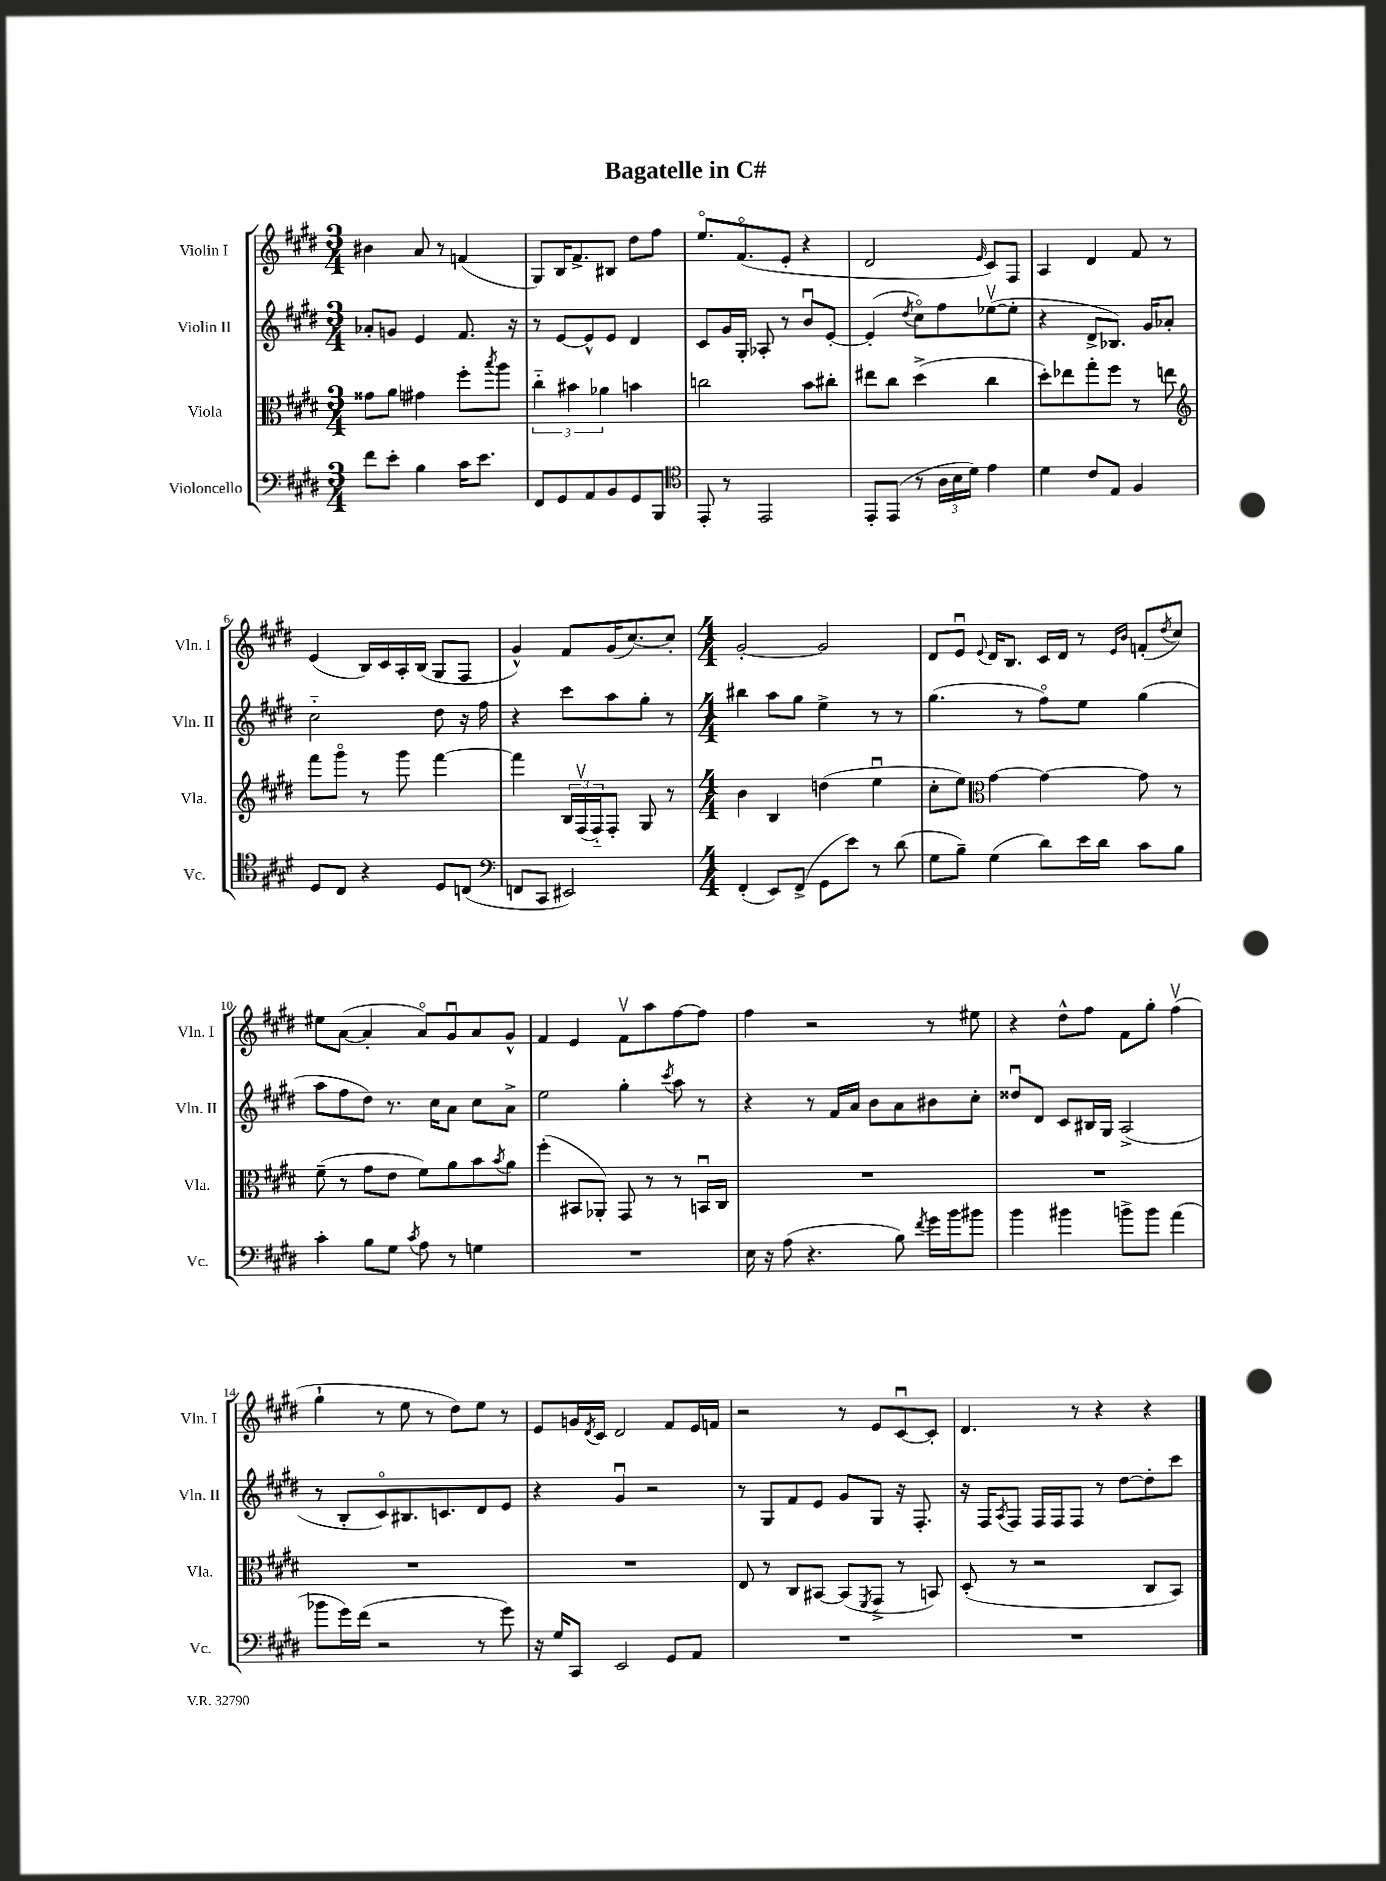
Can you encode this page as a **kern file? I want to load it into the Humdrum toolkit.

**kern	**kern	**kern	**kern
*staff4	*staff3	*staff2	*staff1
*clefF4	*clefC3	*clefG2	*clefG2
*k[f#c#g#d#]	*k[f#c#g#d#]	*k[f#c#g#d#]	*k[f#c#g#d#]
*M3/4	*M3/4	*M3/4	*M3/4
8f#	8g##	8a-'	4b#
8e'	8a	8g	.
4B	4g#	4e	8a
.	.	.	8r
16c#	8ff#'	8.f#	(4f
8.e	.	.	.
.	8qbb	.	.
.	8aa	.	.
.	.	16r	.
=	=	=	=
8FF#	6cc#'~	8r	8G#)
8GG#	.	[8e	16B
.	6b#	.	.
.	.	.	8.f#^
8AA	.	8e^^]	.
.	6a-	.	.
8BB	.	8e	8B#
8GG#	4b	4d#	8dd#
8BBB	.	.	8ff#
=	=	=	=
*clefC4	*	*	*
8EE'	2cc	8c#	8.eeo
8r	.	16g#	.
.	.	16G#'	(8.f#o
2EE	.	8A-'	.
.	.	8r	8e'
.	8b	8bu	4r
.	8cc#'	[8e'	.
=	=	=	=
8EE'	8ee#	(4e']	2d#
(8EE	8cc#	.	.
.	.	8qdd#	.
8r	(4dd#^	8cc#o)	.
24A	.	8ff#	.
24B	.	.	.
24d#)	.	.	.
.	.	.	16qqe
4e	4cc#	([8ee-v	8c#)
.	.	8ee-']	8F#
=	=	=	=
4d#	8dd#')	4r	4A
.	8ee-	.	.
8c#	8gg#'	8d#^	4d#
8E	8ff#	8.B-)	.
4F#	8r	.	8f#
.	.	16g#	.
.	8ee	8a-'	8r
=	=	=	=
*	*clefG2	*	*
8D#	8fff#	2cc#'~	(4e
8C#	8ggg#o	.	.
4r	8r	.	16B)
.	.	.	16c#
.	8ggg#	.	16A'
.	.	.	(16B
8D#	[4fff#	8dd#	8G#
(8C	.	16r	8F#
.	.	16ff#	.
=	=	=	=
*clefF4	*	*	*
8FF	4fff#]	4r	4g#^^)
8CC#	.	.	.
2EE#)	24B	8ccc#	8f#
.	(24F#v	.	.
.	24F#'~)	.	.
.	8F#'	8aa	(16g#
.	.	.	[8.cc#)
.	8G#	8gg#'	.
.	8r	8r	8cc#']
=	=	=	=
*M4/4	*M4/4	*M4/4	*M4/4
(4FF#'	4b	4bb#	[2g#'
8EE)	4B	8aa	.
(8FF#^	.	8gg#	.
8GG#	(4dd	4ee^	2g#]
8e)	.	.	.
8r	4eeu	8r	.
(8d#	.	8r	.
=	=	=	=
8G#	8cc#'	(4.gg#	8d#
8B~)	8ee)	.	8eu
*	*clefC3	*	*
.	.	.	8qqe
(4G#	[4g#	.	16d#
.	.	.	8.B
.	.	8r	.
8d#)	4g#_	8ff#o)	16c#
.	.	.	16d#
16e	.	8ee	8r
16d#	.	.	.
.	.	.	16qqe
.	.	.	16qqb
8c#	8g#]	(4gg#	(8f'
.	.	.	8qdd#
8B	8r	.	8cc#)
=	=	=	=
4c#'	(8f#~	8aa	8ee#
.	8r	8ff#	([8a
8B	8g#	8dd#)	4a']
8G#	8e	8.r	.
8qc#	.	.	.
8A	8f#)	.	8ao)
.	.	16cc#	.
8r	8a	8a	8g#u
4G	8b	8cc#	8a
.	8qb	.	.
.	8a	8a^	8g#^^
=	=	=	=
1r	(4ff#'	2ee	4f#
.	8BB#	.	4e
.	8AA-')	.	.
.	8GG#	4gg#'	8f#v
.	8r	.	8aa
.	.	8qccc#	.
.	8r	8aa	[8ff#
.	16BBu	8r	8ff#]
.	16C#	.	.
=	=	=	=
16E	1r	4r	4ff#
16r	.	.	.
(8A	.	.	.
4.r	.	8r	2r
.	.	16f#	.
.	.	16a	.
.	.	8b	.
8B)	.	8a	.
8qf#	.	.	.
16g#	.	8b#	8r
16b	.	.	.
8b#	.	8cc#'	8ee#
=	=	=	=
4b	1r	8dd##u	4r
.	.	8d#	.
4b#	.	8c#	8dd#^^
.	.	16B#	8ff#
.	.	16G#	.
8b^	.	(2A^	8f#
8b	.	.	8gg#'
(4a	.	.	(4ff#v
=	=	=	=
8b-	1r	8r	4gg#`
16g#)	.	8B'	.
(16f#	.	.	.
2r	.	8c#o)	8r
.	.	8.B#	8ee
.	.	.	8r
.	.	8.c	.
.	.	.	8dd#)
8r	.	8d#	8ee
8g#)	.	8e	8r
=	=	=	=
16r	1r	4r	8e
16G#	.	.	.
8CC#	.	.	16g
.	.	.	8qd#
.	.	.	16c#
2EE	.	4g#u	2d#
.	.	2r	.
8GG#	.	.	8f#
8AA	.	.	16e
.	.	.	16f
=	=	=	=
1r	8E	8r	2r
.	8r	8G#	.
.	8C#	8f#	.
.	[8BB#	8e	.
.	(8BB#]	8g#	8r
.	8qFF#	.	.
.	8GG#^	8G#	8e
.	8r	16r	[8c#u
.	.	8.F#'	.
.	8BB)	.	8c#']
=	=	=	=
1r	(8D#'	16r	4.d#
.	.	16F#	.
.	.	8qA	.
.	8r	8F#	.
.	2r	16F#	.
.	.	16F#	.
.	.	8F#	8r
.	.	8r	4r
.	.	[8dd#	.
.	8C#	8dd#']	4r
.	8BB)	8ccc#	.
==	==	==	==
*-	*-	*-	*-
